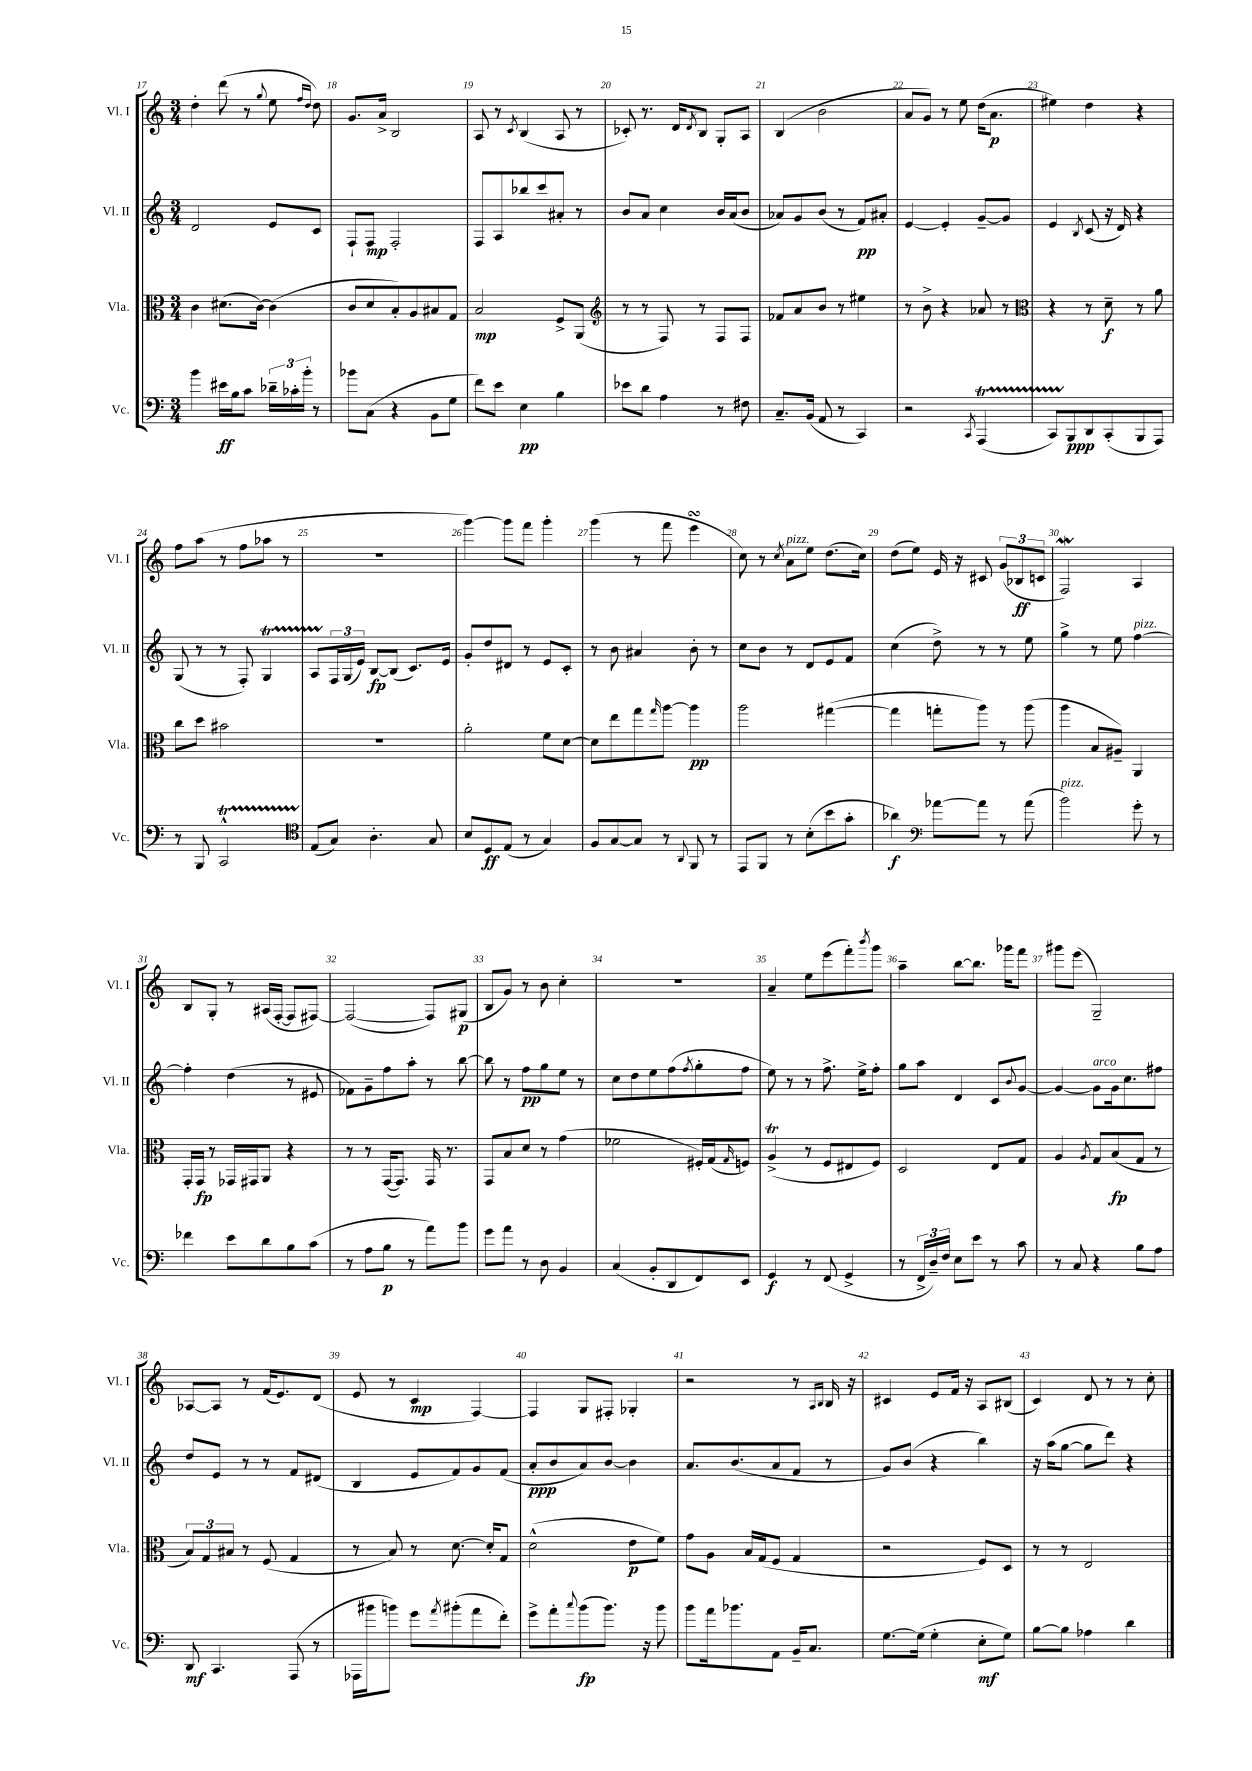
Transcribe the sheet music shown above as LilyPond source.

<<
\new StaffGroup <<
\new Staff = "s0" \with { instrumentName = "Vl. I" shortInstrumentName = "Vl. I" } {
    \clef treble \key c \major \numericTimeSignature \time 3/4
    d''4-. d'''8( r8 \appoggiatura { g''8 } e''8 \grace { f''16 d''16 } d''8) |
    g'8. a'16-> b2 |
    a8 r8 \acciaccatura { c'8 } b4( a8 r8 |
    ces'8-.) r8. d'16 \acciaccatura { d'8 } b8 g8-. a8 |
    b4( b'2 |
    a'8 g'8) r8 e''8 d''16( a'8.\p |
    eis''4) d''4 r4 |
    f''8 a''8( r8 f''8 aes''8 r8 |
    R2. |
    g'''4~) g'''8 f'''8 g'''4-. |
    g'''4( r8 f'''8 e'''4\turn |
    c''8) r8 \acciaccatura { c''8 } a'8^\markup { \italic "pizz." } e''8 d''8.( c''16) |
    d''8( e''8) e'16 r16 cis'8 \tuplet 3/2 { g'8( bes8\ff c'8 } |
    f2\mordent) a4 |
    b8 g8-. r8 ais16( f16~-. f8 fis8~) |
    fis2~( fis8) gis8\p( |
    b8 g'8) r8 b'8 c''4-. |
    R2. |
    a'4-- e''8 e'''8( f'''8-.) \acciaccatura { b'''8 } g'''8 |
    a''4-- b''8~ b''8. ges'''16 f'''8 |
    gis'''8 e'''8( g2--) |
    aes8~ aes8 r8 f'16( e'8.) d'8( |
    e'8 r8 c'4\mp f4~) |
    f4 g8 fis8-. ges4-. |
    r2 r8 \grace { a16 b16 } b16 r16 |
    cis'4 e'8 f'16 r16 a8 bis8( |
    c'4) d'8 r8 r8 c''8-. \bar "|." |
}
\new Staff = "s1" \with { instrumentName = "Vl. II" shortInstrumentName = "Vl. II" } {
    \clef treble \key c \major \numericTimeSignature \time 3/4
    d'2 e'8 c'8 |
    f8-! f8\mp f2-. |
    f8 a8 bes''8 c'''8 ais'8-. r8 |
    b'8 a'8 c''4 b'16 a'16( b'8 |
    aes'8) g'8 b'8( r8 f'8\pp) ais'8-. |
    e'4~ e'4-. g'8~-- g'8 |
    e'4 \acciaccatura { b8 } c'8( r16 d'16) r4 |
    g8( r8 r8 f8-.) g4\startTrillSpan |
    a8 \tuplet 3/2 { f16\stopTrillSpan g16( e'16) } b8~\fp b8( c'8.) e'16 |
    g'8-. d''8 dis'8 r8 e'8 c'8-. |
    r8 b'8 ais'4 b'8-. r8 |
    c''8 b'8 r8 d'8 e'8 f'8 |
    c''4( d''8->) r8 r8 e''8 |
    g''4-> r8 e''8 f''4~^\markup { \italic "pizz." } |
    f''4-. d''4( r8 eis'8 |
    fes'8) g'8-- f''8 a''8-. r8 b''8~ |
    b''8 r8 f''8\pp g''8 e''8 r8 |
    c''8 d''8 e''8 f''8( \acciaccatura { f''8 } g''8-. f''8 |
    e''8) r8 r8 f''8.-> e''16-> f''8-. |
    g''8 a''8 d'4 c'8 \appoggiatura { b'8 } g'8~ |
    g'4~ g'8^\markup { \italic "arco" } g'16 c''8. fis''8 |
    d''8 e'8 r8 r8 f'8 dis'8( |
    b4 e'8 f'8) g'8 f'8( |
    a'8-.\ppp b'8 a'8) b'8~ b'4 |
    a'8. b'8.( a'8 f'8 r8 |
    g'8) b'8( r4 b''4) |
    r16 a''16( g''8~ g''8 d'''8) r4 \bar "|." |
}
\new Staff = "s2" \with { instrumentName = "Vla." shortInstrumentName = "Vla." } {
    \clef alto \key c \major \numericTimeSignature \time 3/4
    c'4 dis'8.( c'16~) c'4( |
    c'8 d'8 b8-.) a8 bis8 g8 |
    b2\mp f8-> a,8( |
    \clef treble r8 r8 f8) r8 f8 f8 |
    fes'8 a'8 b'8 r8 eis''4 |
    r8 b'8-> r4 aes'8 r8 |
    \clef alto r4 r8 d'8--\f r8 a'8 |
    c''8 d''8 bis'2 |
    R2. |
    a'2-. f'8 d'8~ |
    d'8 e''8 g''8 \grace { g''16 } a''8~ a''4\pp |
    a''2 gis''4~( |
    gis''4 g''8-. a''8) r8 a''8( |
    a''4 b8 ais8--) a,4 |
    g,16-. g,16\fp r8 ges,16 gis,16 a,8 r4 |
    r8 r8 g,16~( g,8.) g,16 r8. |
    g,8 b8 d'8 r8 g'4( |
    fes'2 fis16-.) g16( \grace { g16 } f8) |
    a4->\trill( r8 f8 eis8 f8) |
    d2 e8 g8 |
    a4 \acciaccatura { a8 } g8 b8\fp( g8 r8 |
    \tuplet 3/2 { b8) g8 bis8 } r8 f8( g4 |
    r8 b8) r8 d'8.~ d'16-. g8 |
    d'2-^( e'8\p f'8) |
    g'8 a8 b16 g16( f8 g4 |
    r2 f8) d8 |
    r8 r8 e2 \bar "|." |
}
\new Staff = "s3" \with { instrumentName = "Vc." shortInstrumentName = "Vc." } {
    \clef bass \key c \major \numericTimeSignature \time 3/4
    b'4 eis'16\ff b16 c'8 \tuplet 3/2 { des'16-- ces'16-. b'16-. } r8 |
    bes'8 c8( r4 b,8 g8 |
    f'8) e'8 e4\pp b4 |
    ees'8 d'8 a4 r8 fis8 |
    c8.-- b,16( a,8 r8 c,4) |
    r2 \acciaccatura { c,8 } a,,4\startTrillSpan( |
    c,8) b,,8\stopTrillSpan\ppp d,8 c,8-.( b,,8 a,,8) |
    r8 b,,8 c,2-^\startTrillSpan |
    \clef tenor e8\stopTrillSpan( g8) a4.-. g8 |
    b8 d8\ff e8( r8 g4) |
    f8 g8~ g8 r8 \appoggiatura { a,8 } f,8 r8 |
    e,8 f,8 r8 b8-.( b'8 g'8-. |
    aes'4\f) \clef bass aes'8~ aes'8 r8 aes'8( |
    b'2^\markup { \italic "pizz." }) g'8-. r8 |
    fes'4 e'8 d'8 b8 c'8( |
    r8 a8 b8\p r8 a'8) b'8 |
    g'8 a'8 r8 d8 b,4 |
    c4( b,8-. d,8 f,8) e,8 |
    g,4\f r8 f,8( g,4-> |
    r8 \tuplet 3/2 { f,16-> d16--) f16 } e8 e'8 r8 c'8 |
    r8 c8 r4 b8 a8 |
    d,8\mf c,4. a,,8( r8 |
    aes,,16 bis'16 b'8) g'8 \acciaccatura { a'8 } bis'8-.( a'8 f'8-.) |
    g'8-> a'8-. \appoggiatura { c''8 } b'8\fp( b'8.) r16 b'8 |
    b'8 a'16 bes'8. a,8 b,16-- c8. |
    g8.~ g16( g4-. e8-.\mf g8) |
    b8~ b8 aes4 d'4 \bar "|." |
}
>>
>>
\layout { \context { \Score currentBarNumber = #17 \override BarNumber.break-visibility = ##(#f #t #t) barNumberVisibility = #all-bar-numbers-visible } }
